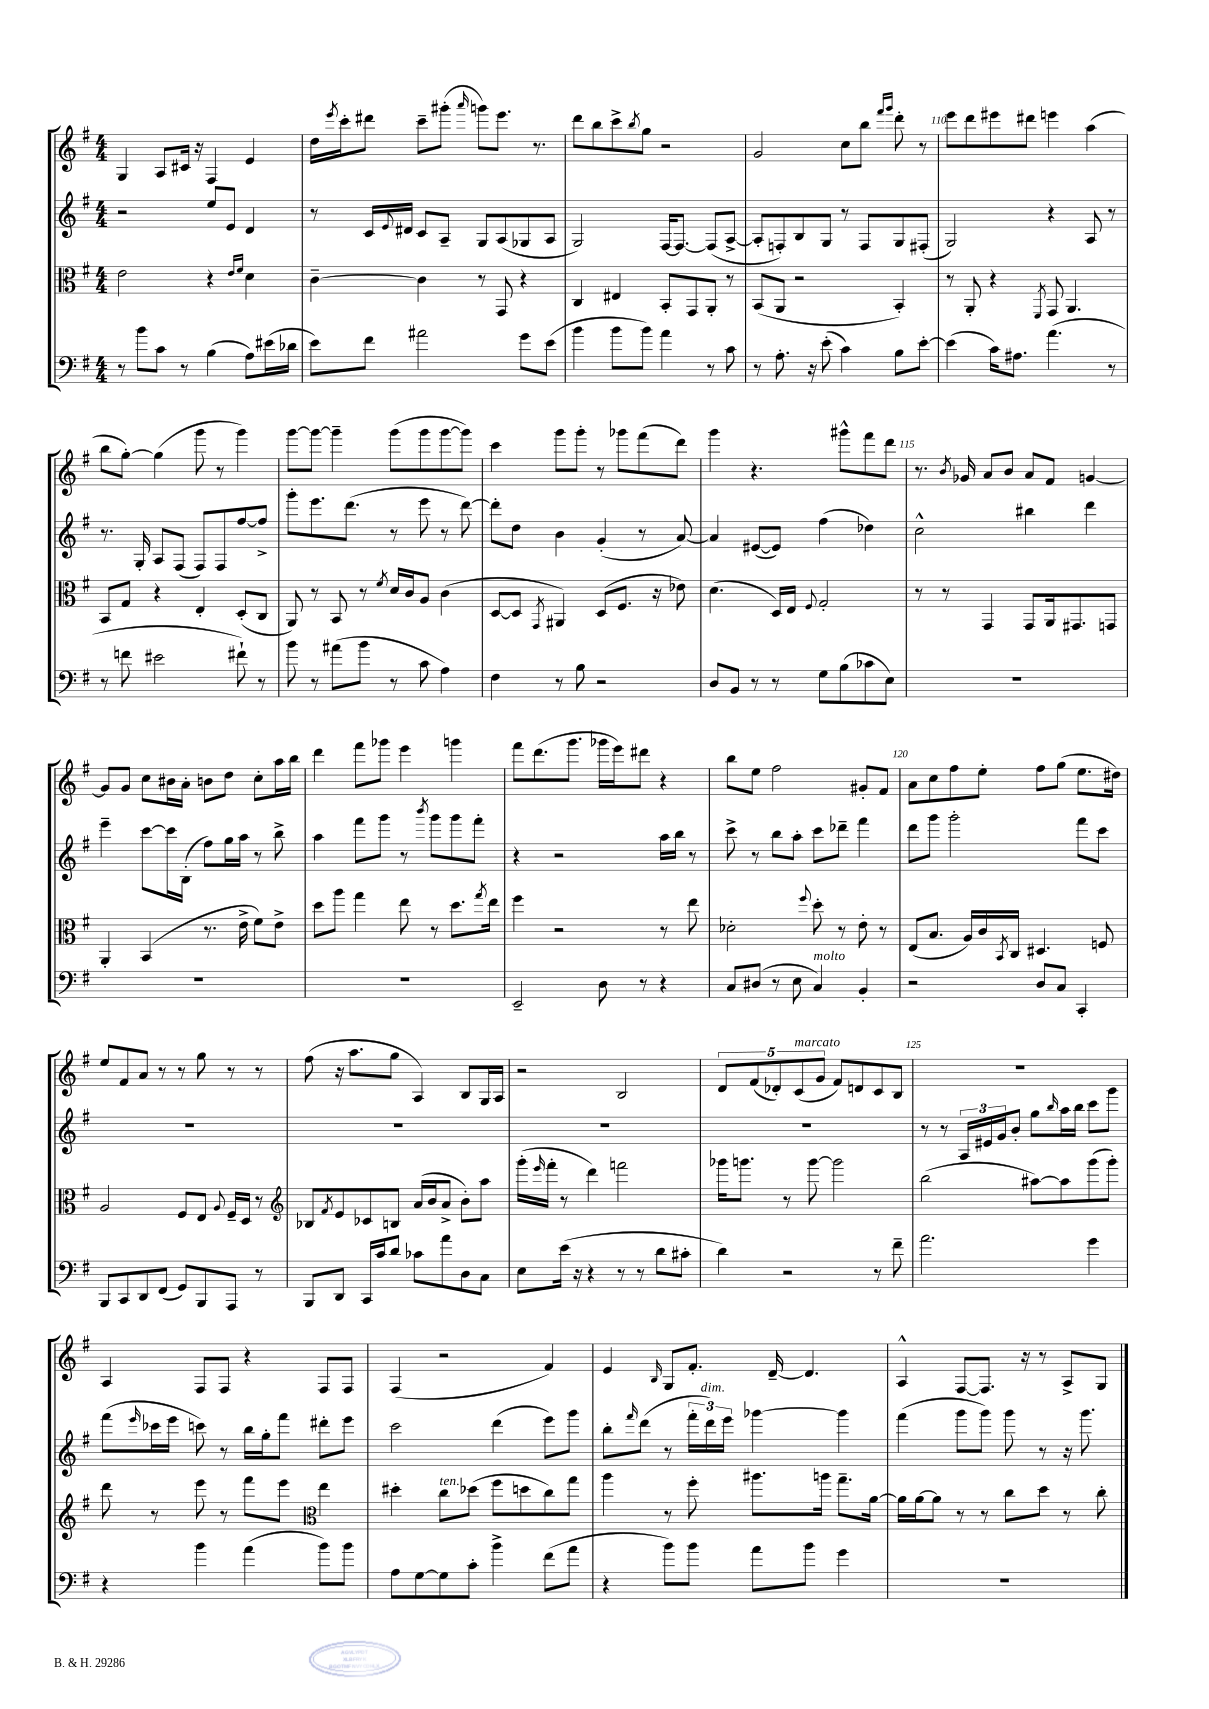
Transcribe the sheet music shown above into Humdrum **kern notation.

**kern	**kern	**kern	**kern
*staff4	*staff3	*staff2	*staff1
*clefF4	*clefC3	*clefG2	*clefG2
*k[f#]	*k[f#]	*k[f#]	*k[f#]
*M4/4	*M4/4	*M4/4	*M4/4
8r	2e	2r	4G
8b	.	.	.
8c	.	.	8A
8r	.	.	16c#
.	.	.	16r
(4B	4r	8ee	4F#
.	.	8e	.
.	16qqe	.	.
.	16qqf#	.	.
8A)	4d	4d	4e
(16e#	.	.	.
16d-	.	.	.
=	=	=	=
8e)	[4c~	8r	16dd
.	.	.	8qeee
.	.	.	16ccc'
8f#	.	16c	8ddd#
.	.	8qqe	.
.	.	16d#	.
2a#	4c]	8c	8ccc~
.	.	8A~	(8ggg#'
.	.	.	16qqaaa
.	8r	8G	8ggg)
.	8GG	(8A	8.eee
8g	4r	8G-	.
.	.	.	8.r
(8e	.	8A	.
=	=	=	=
4b	4C	2G)	8ddd
.	.	.	8bb
8b	4E#	.	8ccc^
.	.	.	8qbb
8b)	.	.	8gg
4a	8BB'	[16F#	2r
.	.	8.F#_	.
.	8GG	.	.
8r	8AA'	(8F#]	.
8c	8r	[8A^	.
=	=	=	=
8r	(8BB	8A']	2g
8.A'	8AA	8F')	.
.	2r	8B	.
16r	.	.	.
(8e'	.	8G	.
4c)	.	8r	8cc
.	.	8F	8bb
.	.	.	16qqfff#
.	.	.	16qqggg
8B	4BB')	8G	8ddd'
[8e'	.	(8F#'	8r
=	=	=	=
(4e]	8r	2G)	8eee
.	8AA'	.	8ddd
16c)	4r	.	8eee#
8.A#	.	.	.
.	.	.	8ddd#
.	8qFF#	.	.
(4.a	8GG	4r	4eee
.	4.AA	.	.
.	.	8A	(4aa
8r	.	8r	.
=	=	=	=
8r	8BB	8.r	8bb
8f	8G	.	[8gg')
.	.	16G'	.
2e#	4r	8A	(4gg]
.	.	(8F#	.
.	4E'	8F#)	8ggg
.	.	8F#	8r
8f#`)	(8D'	[8ff#	4ggg)
8r	8C	8ff#^]	.
=	=	=	=
8b	8AA)	8ggg'	[8ggg
8r	8r	8.eee	8ggg_
(8a#	8BB	.	4ggg~]
.	.	(8.ddd	.
8b	8r	.	.
.	8qf#	.	.
8r	16d	8r	(8ggg
.	16c	.	.
8c	8A	8eee	8ggg
4A)	(4c	8r	[8ggg
.	.	[8ddd)	8ggg])
=	=	=	=
4F#	[8D	8ddd']	4ccc
.	8D]	8dd	.
.	8qGG	.	.
8r	4AA#)	4b	8ggg
8B	.	.	8ggg'
2r	(8D	(4g'	8r
.	8.F#	.	8ggg-
.	.	8r	(8fff#
.	16r	.	.
.	8e-)	[8a)	8ddd)
=	=	=	=
8D	(4.d	4a]	4ggg
8BB	.	.	.
8r	.	([8e#	4.r
8r	16D)	8e#])	.
.	16E	.	.
.	8qqF#	.	.
8G	2G'	(4ff#	.
(8B	.	.	8ggg#^^
8c-	.	4dd-)	8fff#
8E)	.	.	8ddd
=	=	=	=
1r	8r	2cc^^	8.r
.	8r	.	.
.	.	.	8qb
.	.	.	16g-
.	4GG	.	8a
.	.	.	8b
.	8GG	4bb#	8a
.	16AA	.	8f#
.	8.GG#	.	.
.	.	4ddd	[4g
.	8GG	.	.
=	=	=	=
1r	4AA'	4eee~	8g]
.	.	.	8g
.	(4BB	[8ccc	8cc
.	.	16ccc]	16b#
.	.	(16B'	16a'
.	8.r	8ff#)	8b
.	.	16gg	8dd
.	16e^	16aa	.
.	8f#)	8r	8cc'
.	8e^	8bb^	16aa
.	.	.	16bb
=	=	=	=
1r	8dd	4aa	4ddd
.	8aa	.	.
.	4gg	8fff#	8fff#
.	.	8ggg	8ggg-
.	8ee	8r	4eee
.	.	8qbbb	.
.	8r	8ggg	.
.	8.dd	8ggg	4ggg
.	.	8fff#'	.
.	8qgg	.	.
.	16ee	.	.
=	=	=	=
2EE~	4ff#	4r	8fff#
.	.	.	(8.ddd
.	2r	2r	.
.	.	.	8.ggg
8D	.	.	16ggg-
.	.	.	16eee)
8r	.	.	8ddd#
4r	8r	16aa	4r
.	.	16bb	.
.	8ee	8r	.
=	=	=	=
8C	2d-'	8ccc^	8bb
(8D#	.	8r	8ee
8r	.	8bb	2ff#
8E	.	8aa'	.
.	8qqff#	.	.
4C)	8dd'	8ccc	.
.	8r	8ddd-~	.
4BB'	8e'	4fff#	8g#'
.	8r	.	8f#
=	=	=	=
2r	(8E	8ddd	8a
.	8.B	8ggg	8cc
.	.	2ggg'	8ff#
.	16A)	.	.
.	16c	.	8ee'
.	8qBB	.	.
.	16C	.	.
8D	4.D#	.	8ff#
8C	.	.	(8gg
4CC'	.	8fff#	8.ee
.	8F	8ccc	.
.	.	.	16dd#)
=	=	=	=
8BBB	2A	1r	8ee
8CC	.	.	8f#
8DD	.	.	8a
(8FF#	.	.	8r
8GG)	8F#	.	8r
8BBB	8E	.	8gg
.	8qqA	.	.
8AAA	16F#~	.	8r
.	16D	.	.
8r	8r	.	8r
=	=	=	=
*	*clefG2	*	*
8BBB	8B-	1r	(8ff#
.	8qf#	.	.
8DD	8e	.	16r
.	.	.	8.aa
16CC	8c-	.	.
16c	.	.	.
8d	8B	.	8gg
8c-	(16a	.	4A)
.	16b	.	.
8a	8a^	.	.
8D	8b')	.	8B
8C	8aa	.	16G
.	.	.	16A
=	=	=	=
8E	(16ggg'	1r	2r
.	16qqeee	.	.
.	16fff#'	.	.
(16e	8r	.	.
16r	.	.	.
4r	4ddd)	.	.
8r	2fff	.	2B
8r	.	.	.
8d	.	.	.
8c#'	.	.	.
=	=	=	=
4d)	16ggg-	1r	10d
.	8.ggg	.	.
.	.	.	(10f#
.	.	.	10d-')
2r	8r	.	.
.	.	.	(10c
.	[8ggg	.	.
.	.	.	10g
.	2ggg]	.	8f#)
.	.	.	8d
8r	.	.	8c
8f#~	.	.	8B
=	=	=	=
2.a	(2bb	8r	1r
.	.	8r	.
.	.	24A	.
.	.	24e#	.
.	.	24g	.
.	.	8b'	.
.	[8aa#)	8gg	.
.	.	16qqbb	.
.	8aa#]	16aa	.
.	.	16bb	.
4g	(8ggg	8ccc	.
.	8ggg')	8ggg	.
=	=	=	=
4r	8ddd	(8fff#	4A
.	.	16qqeee	.
.	8r	16ccc-	.
.	.	16eee	.
4b	8eee	8ccc)	8F#
.	8r	8r	8F#
(4a	8fff#	16bb	4r
.	.	16gg'	.
.	8eee	8fff#	.
*	*clefC3	*	*
8b)	4ee	8ddd#'	8F#
8b	.	8eee	8F#
=	=	=	=
8A	4dd#'	2ccc	(4F#
[8G	.	.	.
8G]	8cc	.	2r
8c'	(8dd-	.	.
4b^	8ff#	(4ddd	.
.	8dd	.	.
(8f#	8cc)	8eee)	4f#)
8a	8gg	8ggg	.
=	=	=	=
4r	4aa	8bb'	4e
.	.	16qqfff#	.
.	.	(8ddd	.
.	.	.	16qqB
8b)	8r	8r	8G
8b	8ff#'	24fff#'	8.f#'
.	.	24ddd)	.
.	.	24eee	.
8a	8.aa#	[4ggg-	.
.	.	.	[16d~
8b	.	.	4.d]
.	16aa	.	.
4g	8.gg~	4ggg-]	.
.	[16a	.	.
=	=	=	=
1r	16a]	(4fff#	4A^^
.	[16a	.	.
.	8a]	.	.
.	8r	8ggg	[8F#
.	8r	8ggg)	8.F#]
.	8cc	8ggg	.
.	.	.	16r
.	8dd	8r	8r
.	8r	16r	8A^
.	.	8.ggg	.
.	8cc'	.	8G
==	==	==	==
*-	*-	*-	*-
